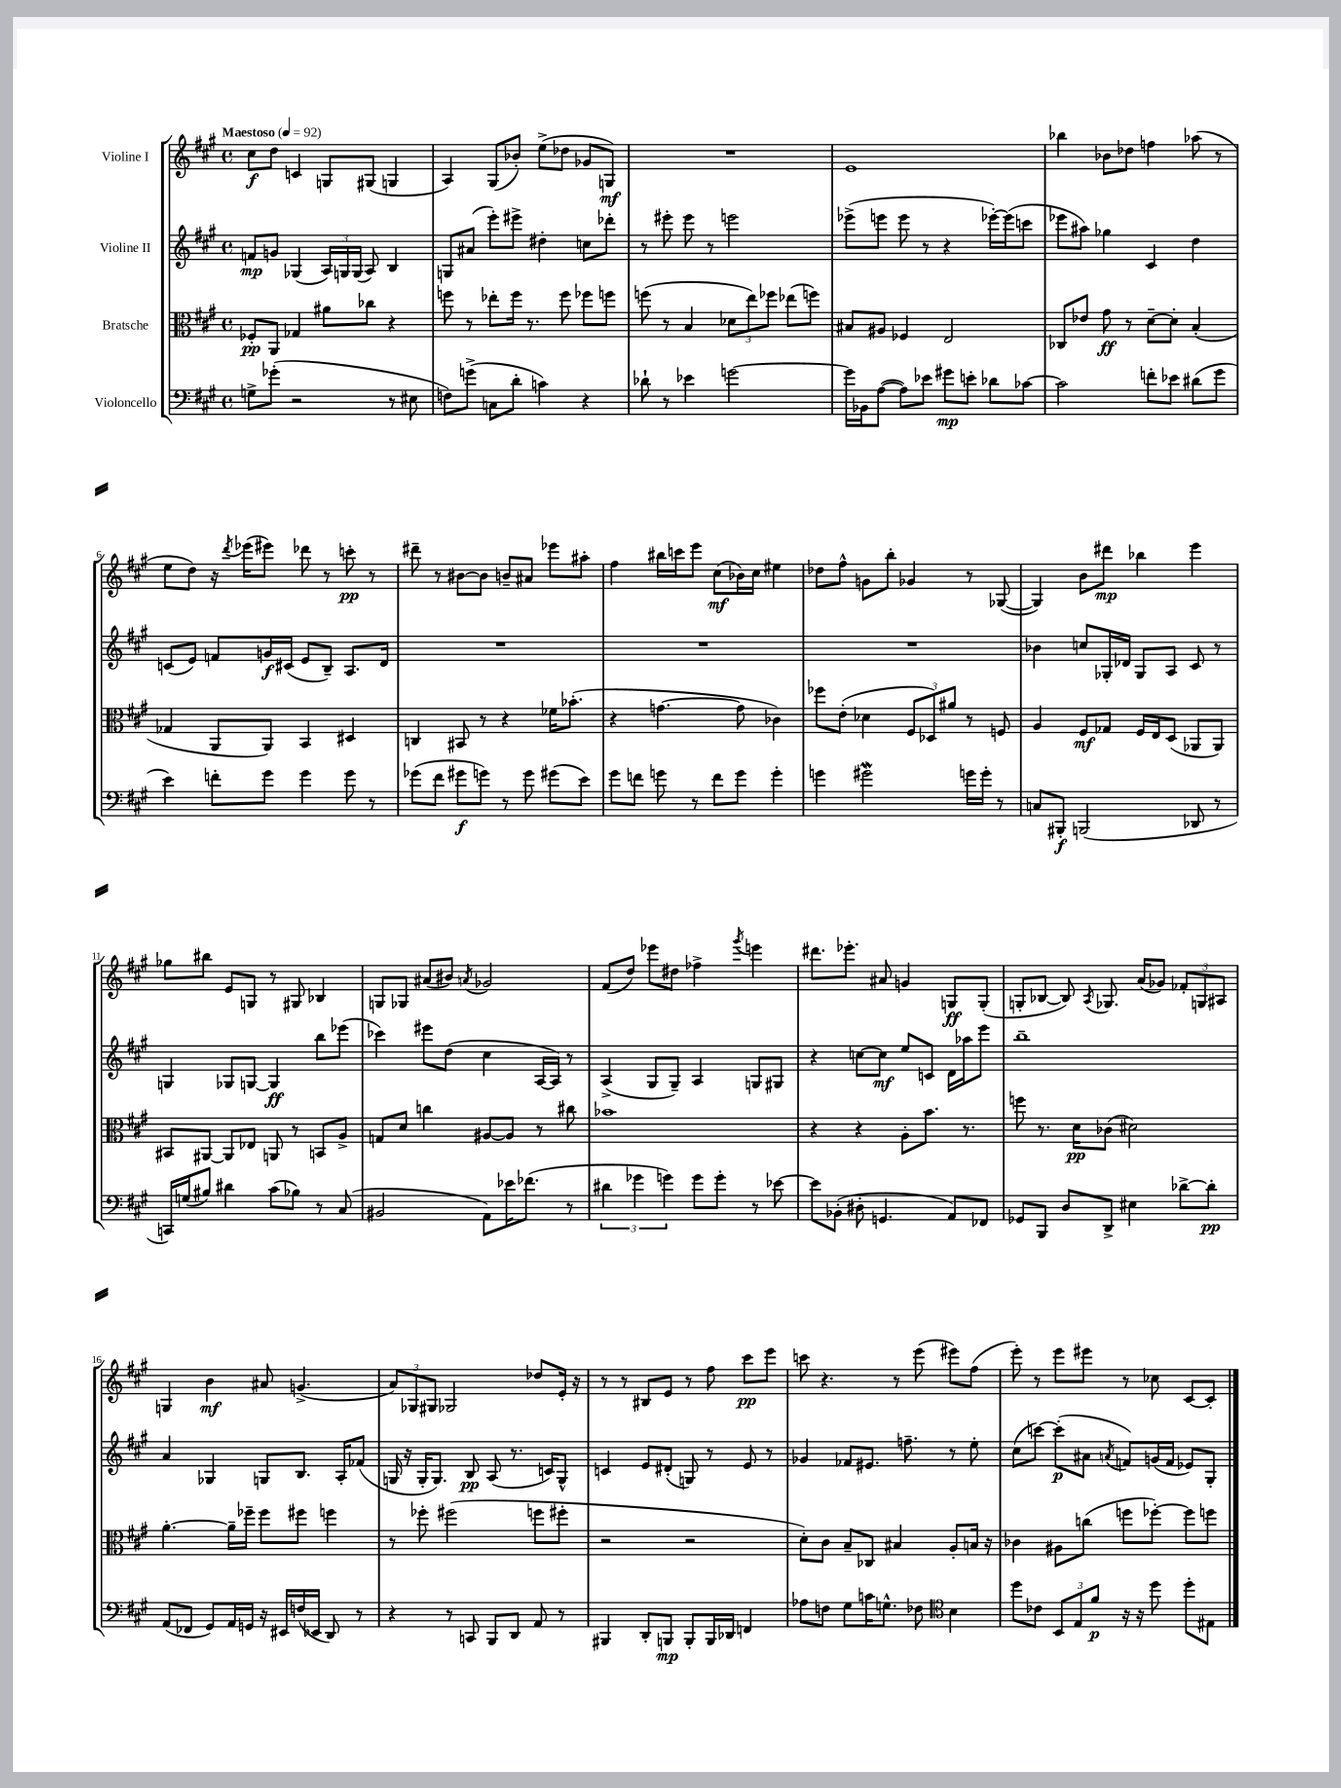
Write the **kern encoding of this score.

**kern	**kern	**kern	**kern
*staff4	*staff3	*staff2	*staff1
*clefF4	*clefC3	*clefG2	*clefG2
*k[f#c#g#]	*k[f#c#g#]	*k[f#c#g#]	*k[f#c#g#]
*M4/4	*M4/4	*M4/4	*M4/4
*met(c)	*met(c)	*met(c)	*met(c)
*MM92	*MM92	*MM92	*MM92
8G^	8F-'	8f	8cc#
(8g-'	8AA	8g	8dd
2r	4G-	(4G-	4c
.	8a#	24A)	8G
.	.	24G	.
.	.	(24G	.
.	8cc-	8A)	(8G#
8r	4r	4B	4G
8E#	.	.	.
=	=	=	=
8F)	8ff	8G	4A)
(8g^	8r	(8a#	.
8C	8ee-'	8eee')	(8G#
8d'	16ff	8eee#^	8b-')
.	8.r	.	.
4c)	.	4dd#'	(8ee^
.	8ff	.	8dd-
4r	8ff-	8cc	8g-
.	8ff	8ddd-'	8G)
=	=	=	=
8d-`	(8ff	8r	1r
8r	8r	8eee#'	.
4e-	4B	8eee#	.
.	.	8r	.
[2g	12d-	2eee	.
.	12ee)	.	.
.	12ff-	.	.
.	(8ee-	.	.
.	8ff)	.	.
=	=	=	=
16g]	8B#	(8eee-^	1e
16BB-	.	.	.
([8A	8A#	8eee	.
8A])	4F-	8eee	.
8e-	.	8r	.
8g#	2E	4r	.
8e'	.	.	.
8d-	.	[16eee-')	.
.	.	(16eee-]	.
[8c-	.	8ccc	.
=	=	=	=
2c-]	8C-	8eee-	4bb-
.	8e-	8aa#)	.
.	8g#	4gg-	8b-
.	8r	.	8dd-
8f'	[8d~	4c#	4ff
8e-	8d']	.	.
(8d#	(4B'	4dd	(8aa-
8g#	.	.	8r
=	=	=	=
4e)	4G-	(8c	8ee
.	.	8e)	8dd)
8f'	8AA	8f	16r
.	.	.	8qddd
.	.	.	(16eee-
8g#	8AA)	16g	8eee#)
.	.	(16c#	.
4g#	4BB	8e	8ddd-
.	.	8B~)	8r
8g#	4D#	8.A	8ccc'
8r	.	.	8r
.	.	16d	.
=	=	=	=
(8g-	4C	1r	8ddd#~
8f#	.	.	8r
8g#	8BB#	.	[8b#
8g)	8r	.	8b#]
8r	4r	.	8b~
8g	.	.	8a#
(8g#	16f-	.	8eee-
.	(8.b-'	.	.
8e)	.	.	8aa#'
=	=	=	=
8g#	4r	1r	4ff#
8f	.	.	.
8g	[4.g	.	16bb#
.	.	.	16ccc
8r	.	.	8eee
8f	.	.	(8cc#
8g	8g]	.	16b-)
.	.	.	16cc#
4g'	4c-)	.	4ee#
=	=	=	=
4g	8ff-	1r	8dd-
.	(8e'	.	8ff#^^
2g#	4d-	.	8g
.	.	.	8bb'
.	12F#	.	4g-
.	12D-)	.	.
.	12a#	.	.
16g	8r	.	8r
16g'	.	.	.
8r	8F	.	([8G-
=	=	=	=
8C	4A	4b-	4G-])
8BBB#'	.	.	.
(2BBB	8F#	8cc	8b
.	8G-	16G-'	8ddd#
.	.	16d-	.
.	16F#	8G-	4bb-
.	16E	.	.
.	(8D	8A	.
8DD-	8AA-	8c#	4eee
8r	8AA-)	8r	.
=	=	=	=
16CC)	8BB#	4G	8gg-
(16G	.	.	.
8B#)	[8AA#	.	8bb#
4d#	8AA#]	8G-	8e
.	8E-	[8G	8G
(8c#	8AA	4G]	8r
8B-)	8r	.	8G#
8r	8BB	8bb	4B-
(8C#	8A^	(8eee-	.
=	=	=	=
2BB#	8G	4ccc-)	8G
.	8d	.	8G-
.	4cc	8eee#	(8a#
.	.	(8dd	8b#)
.	.	.	8qa
8AA)	[8A#	4cc#	2g-
16e-	8A#]	.	.
(8.f-	.	.	.
.	8r	[16A	.
.	.	16A])	.
8r	8cc#	8r	.
=	=	=	=
6d#	1b-	(4A^	(8f#
.	.	.	8dd)
6g-	.	.	.
.	.	8G#	8eee-
6g)	.	.	.
.	.	8G#~)	8dd#
8g	.	4A	4ff-^
8g'	.	.	.
.	.	.	8qggg#
8r	.	8G	4eee
[8e-	.	8G#	.
=	=	=	=
8e-]	4r	4r	8.ddd#
(8BB-'	.	.	.
.	.	.	8.eee-'
8D#'	4r	[8cc	.
4.GG	.	8cc]	8a#
.	8A'	8ee	4g
.	8.b	8c	.
8AA)	.	16d	8G
.	8.r	16aa-	.
8FF-	.	8eee	(8G'
=	=	=	=
8GG-	8ff	1bb~	8G'
8BBB	8.r	.	[8B-
8D	.	.	8B-])
.	16d	.	.
.	.	.	8qA
8DD^	(8c-	.	8.G-
4E#	2d#)	.	.
.	.	.	(16a
.	.	.	8g-)
[8d-^	.	.	12f-'
.	.	.	12G
8d-']	.	.	.
.	.	.	12A#
=	=	=	=
(8AA	[4.a'	4a	4G
8FF-	.	.	.
8GG#)	.	4G-	4b
16AA	16a~]	.	.
16GG	16ff-~	.	.
16r	8ff-	8G	8a#
16EE#	.	.	.
(16F	8ff#	8.B	(4.g^
16EE-	.	.	.
8DD)	4ff	.	.
.	.	16A'	.
8r	.	(8f-	.
=	=	=	=
4r	8r	16G	12a)
.	.	16r	.
.	.	.	12G-
.	8ff-'	16G'	.
.	.	.	12G#
.	.	8.G)	.
8r	(2ff#	.	2G-
8CC	.	8B	.
8BBB	.	(8A	.
8DD	.	8.r	.
8AA	8ff	.	8dd-
.	.	16c)	.
8r	8ff#'	8G^^	16e'
.	.	.	16r
=	=	=	=
4BBB#	2r	4c	8r
.	.	.	8r
8DD'	.	8e	8B#
8BBB	.	(8d#'	8e
8BBB'	2r	8G)	8r
16BBB	.	8r	8ff#
16DD-	.	.	.
4FF	.	8e	8ccc#
.	.	8r	8eee
=	=	=	=
8A-	8d')	4g-	8ccc
8F	8c#	.	4.r
8G#	8B~	8f-	.
16c	8C-	8.e#	.
8.G^^	.	.	.
.	4B#	.	8r
.	.	8.ff~	.
8F-	.	.	(8eee
*clefC4	*	*	*
4B	8A'	8r	8eee#)
.	16B	8ee'	(8ff#
.	16r	.	.
=	=	=	=
8dd	4c-	(8cc#	8eee')
8c-	.	[8ccc)	8r
12BB	8A#	(8ccc']	8eee
12E	.	.	.
.	(8cc	8a#	8eee#
12f#	.	.	.
.	.	8qa	.
16r	8ff	8f)	8r
16r	.	.	.
8dd	[8ff-')	(16g	8cc-
.	.	16f	.
8dd'	8ff-]	8e-)	[8c#
8E#	8ff	8G#'	8c#']
==	==	==	==
*-	*-	*-	*-
